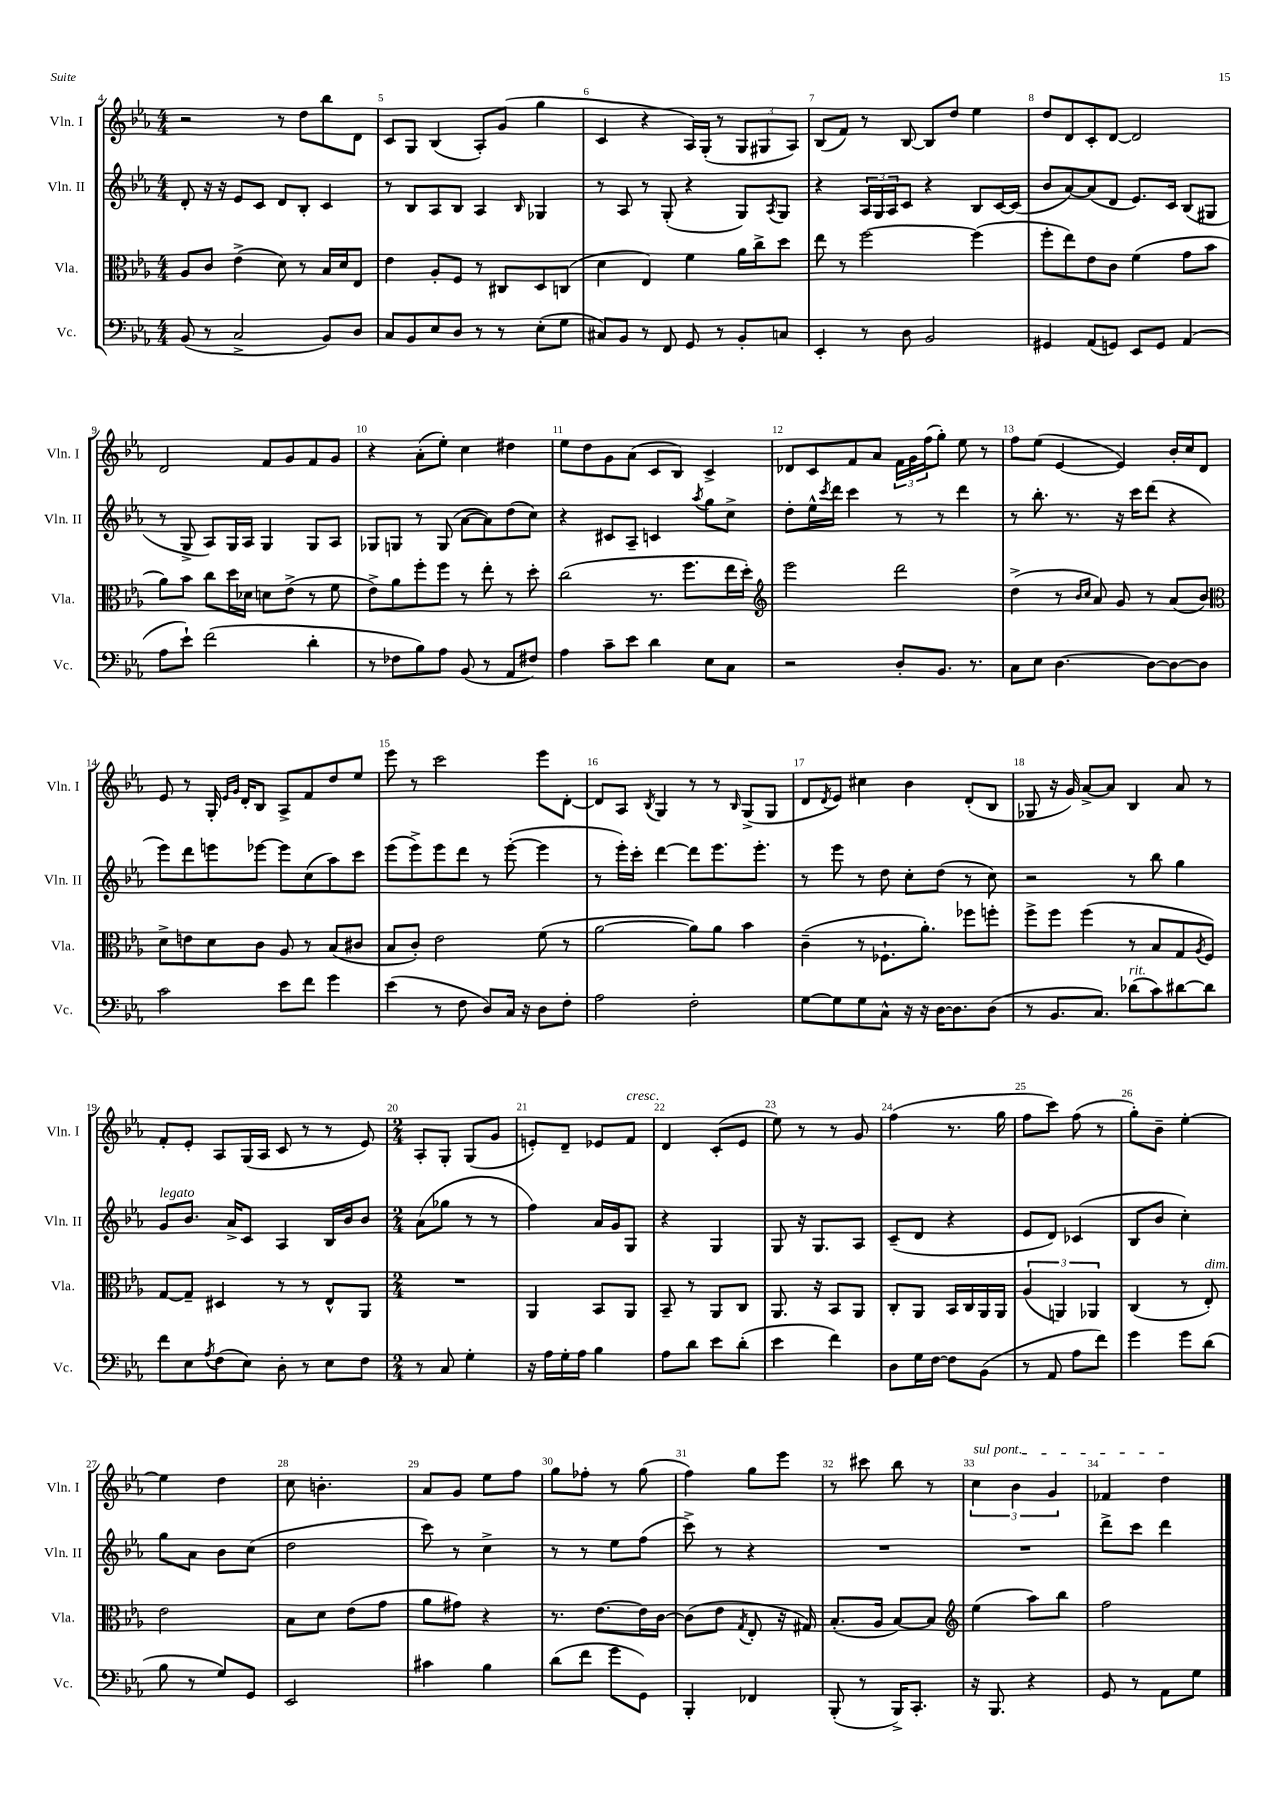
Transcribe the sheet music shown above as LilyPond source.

<<
\new StaffGroup <<
\new Staff = "s0" \with { instrumentName = "Vln. I" shortInstrumentName = "Vln. I" } {
    \clef treble \key ees \major \numericTimeSignature \time 4/4
    r2 r8 d''8 bes''8 d'8 |
    c'8 g8 bes4( aes8-.) g'8( g''4 |
    c'4 r4 aes16) g16-.( r8 \tuplet 3/2 { g8 gis8 aes8) } |
    bes8( f'8) r8 bes8~ bes8 d''8 ees''4 |
    d''8 d'8 c'8-. d'8~ d'2 |
    d'2 f'8 g'8 f'8 g'8 |
    r4 aes'8-.( ees''8-.) c''4 dis''4 |
    ees''8 d''8 g'8 aes'8( c'8 bes8) c'4-> |
    des'8 c'8 f'8 aes'8 \tuplet 3/2 { f'16 g'16 f''16( } g''8-.) ees''8 r8 |
    f''8 ees''8( ees'4~ ees'4) bes'16-. c''16 d'8 |
    ees'8 r8 g16-. \grace { ees'16 g'16 } d'16-. bes8 aes8-> f'8 d''8 ees''8 |
    ees'''8 r8 c'''2 ees'''8 d'8~-. |
    d'8 aes8 \acciaccatura { bes8 } g4 r8 r8 \grace { bes16 } g8->( g8 |
    d'8 \acciaccatura { d'8 } ees'8) cis''4 bes'4 d'8-.( bes8 |
    ges8 r16 g'16) aes'8~-> aes'8 bes4 aes'8 r8 |
    f'8-. ees'8-. aes8 g16( aes16 c'8 r8 r8 ees'8) |
    \numericTimeSignature \time 2/4 aes8-. g8-. g8( g'8 |
    e'8-.) d'8-- ees'8 f'8^\markup { \italic "cresc." } |
    d'4 c'8-.( ees'8 |
    ees''8) r8 r8 g'8 |
    f''4( r8. g''16 |
    f''8 c'''8) f''8( r8 |
    g''8-.) bes'8-- ees''4~-. |
    ees''4 d''4 |
    c''8 b'4.-. |
    aes'8 g'8 ees''8 f''8 |
    g''8 fes''8-. r8 g''8( |
    f''4) g''8 ees'''8 |
    r8 cis'''8 bes''8 r8 |
    \tuplet 3/2 { \once \override TextSpanner.bound-details.left.text = \markup { \italic "sul pont." } c''4\startTextSpan bes'4 g'4 } |
    fes'4 d''4\stopTextSpan \bar "|." |
}
\new Staff = "s1" \with { instrumentName = "Vln. II" shortInstrumentName = "Vln. II" } {
    \clef treble \key ees \major \numericTimeSignature \time 4/4
    d'8-. r16 r16 ees'8 c'8 d'8 bes8-. c'4 |
    r8 bes8 aes8 bes8 aes4 \grace { bes16 } ges4 |
    r8 aes8 r8 g8-.( r4 g8) \acciaccatura { aes8 } g8 |
    r4 \tuplet 3/2 { aes16 g16 aes16 } c'8 r4 bes8 c'16~ c'16( |
    bes'8 aes'8~) aes'8( d'8 ees'8.) c'16 bes8( gis8 |
    r8 g8-> aes8) g16 aes16 g4 g8 aes8 |
    ges8 g8 r8 g8( aes'8~ aes'8) d''8( c''8) |
    r4 cis'8 aes8-- c'4 \acciaccatura { aes''8 } g''8 c''8-> |
    d''8-. ees''16-^ \acciaccatura { c'''8 } d'''16 c'''4 r8 r8 d'''4 |
    r8 bes''8.-. r8. r16 c'''16 d'''8( r4 |
    ees'''8) d'''8 e'''8 ees'''8~ ees'''8 c''8( aes''8) c'''8 |
    ees'''8( ees'''8->) ees'''8 d'''8 r8 ees'''8~-.( ees'''4 |
    r8 ees'''16-.) c'''16-. d'''4~ d'''8 ees'''8. ees'''8.-. |
    r8 ees'''8 r8 d''8 c''8-. d''8( r8 c''8) |
    r2 r8 bes''8 g''4 |
    g'8^\markup { \italic "legato" } bes'8. aes'16-> c'8 aes4 bes16 bes'16 bes'8 |
    \numericTimeSignature \time 2/4 aes'8( ges''8 r8 r8 |
    f''4) aes'16 g'16 g8 |
    r4 g4 |
    g8 r16 g8. aes8 |
    c'8--( d'8 r4 |
    ees'8 d'8) ces'4( |
    bes8 bes'8 c''4-.) |
    g''8 aes'8 bes'8 c''8( |
    d''2 |
    c'''8) r8 c''4-> |
    r8 r8 ees''8 f''8( |
    c'''8->) r8 r4 |
    R2 |
    R2 |
    d'''8-> c'''8 d'''4 \bar "|." |
}
\new Staff = "s2" \with { instrumentName = "Vla." shortInstrumentName = "Vla." } {
    \clef alto \key ees \major \numericTimeSignature \time 4/4
    aes8 c'8 ees'4->( d'8) r8 bes16 d'16 ees8 |
    ees'4 aes8-. f8 r8 cis8 d8 c8( |
    d'4 ees4) f'4 aes'16 c''16-> d''8 |
    ees''8 r8 f''2~ f''4( |
    f''8-. ees''8) ees'8 c'8 f'4( g'8 bes'8 |
    aes'8) bes'8 c''8 d''16 des'16 d'8 ees'8->( r8 f'8 |
    ees'8->) aes'8 f''8-. f''8 r8 ees''8-. r8 d''8-. |
    c''2( r8. f''8. ees''16 d''16-.) |
    \clef treble ees'''2 d'''2 |
    d''4->( r8 \grace { bes'16 c''16 } aes'8) g'8 r8 aes'8( bes'8) |
    \clef alto d'8-> e'8 d'8 c'8 aes8 r8 bes8( cis'8 |
    bes8 c'8-.) ees'2 f'8( r8 |
    aes'2~ aes'8) aes'8 bes'4 |
    c'4--( r8 fes8.-! aes'8.-.) fes''8 f''8-. |
    f''8-> f''8 f''4( r8 bes8 g8 \acciaccatura { aes8 } f8) |
    g8~ g8-- dis4 r8 r8 ees8-^ aes,8 |
    \numericTimeSignature \time 2/4 R2 |
    aes,4 bes,8 aes,8 |
    bes,8-- r8 aes,8 c8 |
    aes,8. r16 bes,8 aes,8 |
    c8-. aes,8 bes,16 c16 aes,16 aes,16 |
    \tuplet 3/2 { aes4( a,4) aes,4 } |
    c4( r8 ees8-.^\markup { \italic "dim." }) |
    ees'2 |
    bes8 d'8 ees'8( g'8 |
    aes'8 gis'8) r4 |
    r8. ees'8.~ ees'16 c'16~ |
    c'8( ees'8 \acciaccatura { g8 } ees8-. r16 gis16) |
    bes8.-.( aes16 bes8~) bes8 |
    \clef treble ees''4( aes''8) bes''8 |
    f''2 \bar "|." |
}
\new Staff = "s3" \with { instrumentName = "Vc." shortInstrumentName = "Vc." } {
    \clef bass \key ees \major \numericTimeSignature \time 4/4
    bes,8( r8 c2-> bes,8) d8 |
    c8 bes,8 ees8 d8 r8 r8 ees8-.( g8 |
    cis8) bes,8 r8 f,8 g,8 r8 bes,8-. c8 |
    ees,4-. r8 d8 bes,2 |
    gis,4 aes,8( g,8) ees,8 g,8 aes,4( |
    aes8 ees'8-!) f'2( d'4-. |
    r8 fes8 bes8) aes8 bes,8( r8 aes,8 fis8) |
    aes4 c'8-- ees'8 d'4 ees8 c8 |
    r2 d8-. bes,8. r8. |
    c8 ees8 d4.~ d8~ d8~ d8 |
    c'2 ees'8 f'8 g'4 |
    ees'4( r8 f8 d8) c16 r16 d8 f8-. |
    aes2 f2-. |
    g8~ g8 g8 c8-^ r16 r16 d16~ d8. d8( |
    r8 bes,8. c8.) des'8^\markup { \italic "rit." }( c'8) dis'8~ dis'8 |
    f'8 ees8 \acciaccatura { aes8 } f8( ees8) d8-. r8 ees8 f8 |
    \numericTimeSignature \time 2/4 r8 c8 g4-. |
    r16 aes16 g16-. aes16 bes4 |
    aes8 d'8 ees'8 d'8-.( |
    ees'4 f'4) |
    d8 g16 f16~ f8 bes,8( |
    r8 aes,8 aes8 f'8) |
    g'4 g'8 d'8( |
    bes8 r8 g8) g,8 |
    ees,2 |
    cis'4 bes4 |
    d'8( f'8 g'8 g,8) |
    bes,,4-. fes,4 |
    bes,,8-.( r8 bes,,16->) c,8.-. |
    r16 bes,,8. r4 |
    g,8 r8 aes,8 g8 \bar "|." |
}
>>
>>
\layout { \context { \Score currentBarNumber = #4 \override BarNumber.break-visibility = ##(#f #t #t) barNumberVisibility = #all-bar-numbers-visible } }
